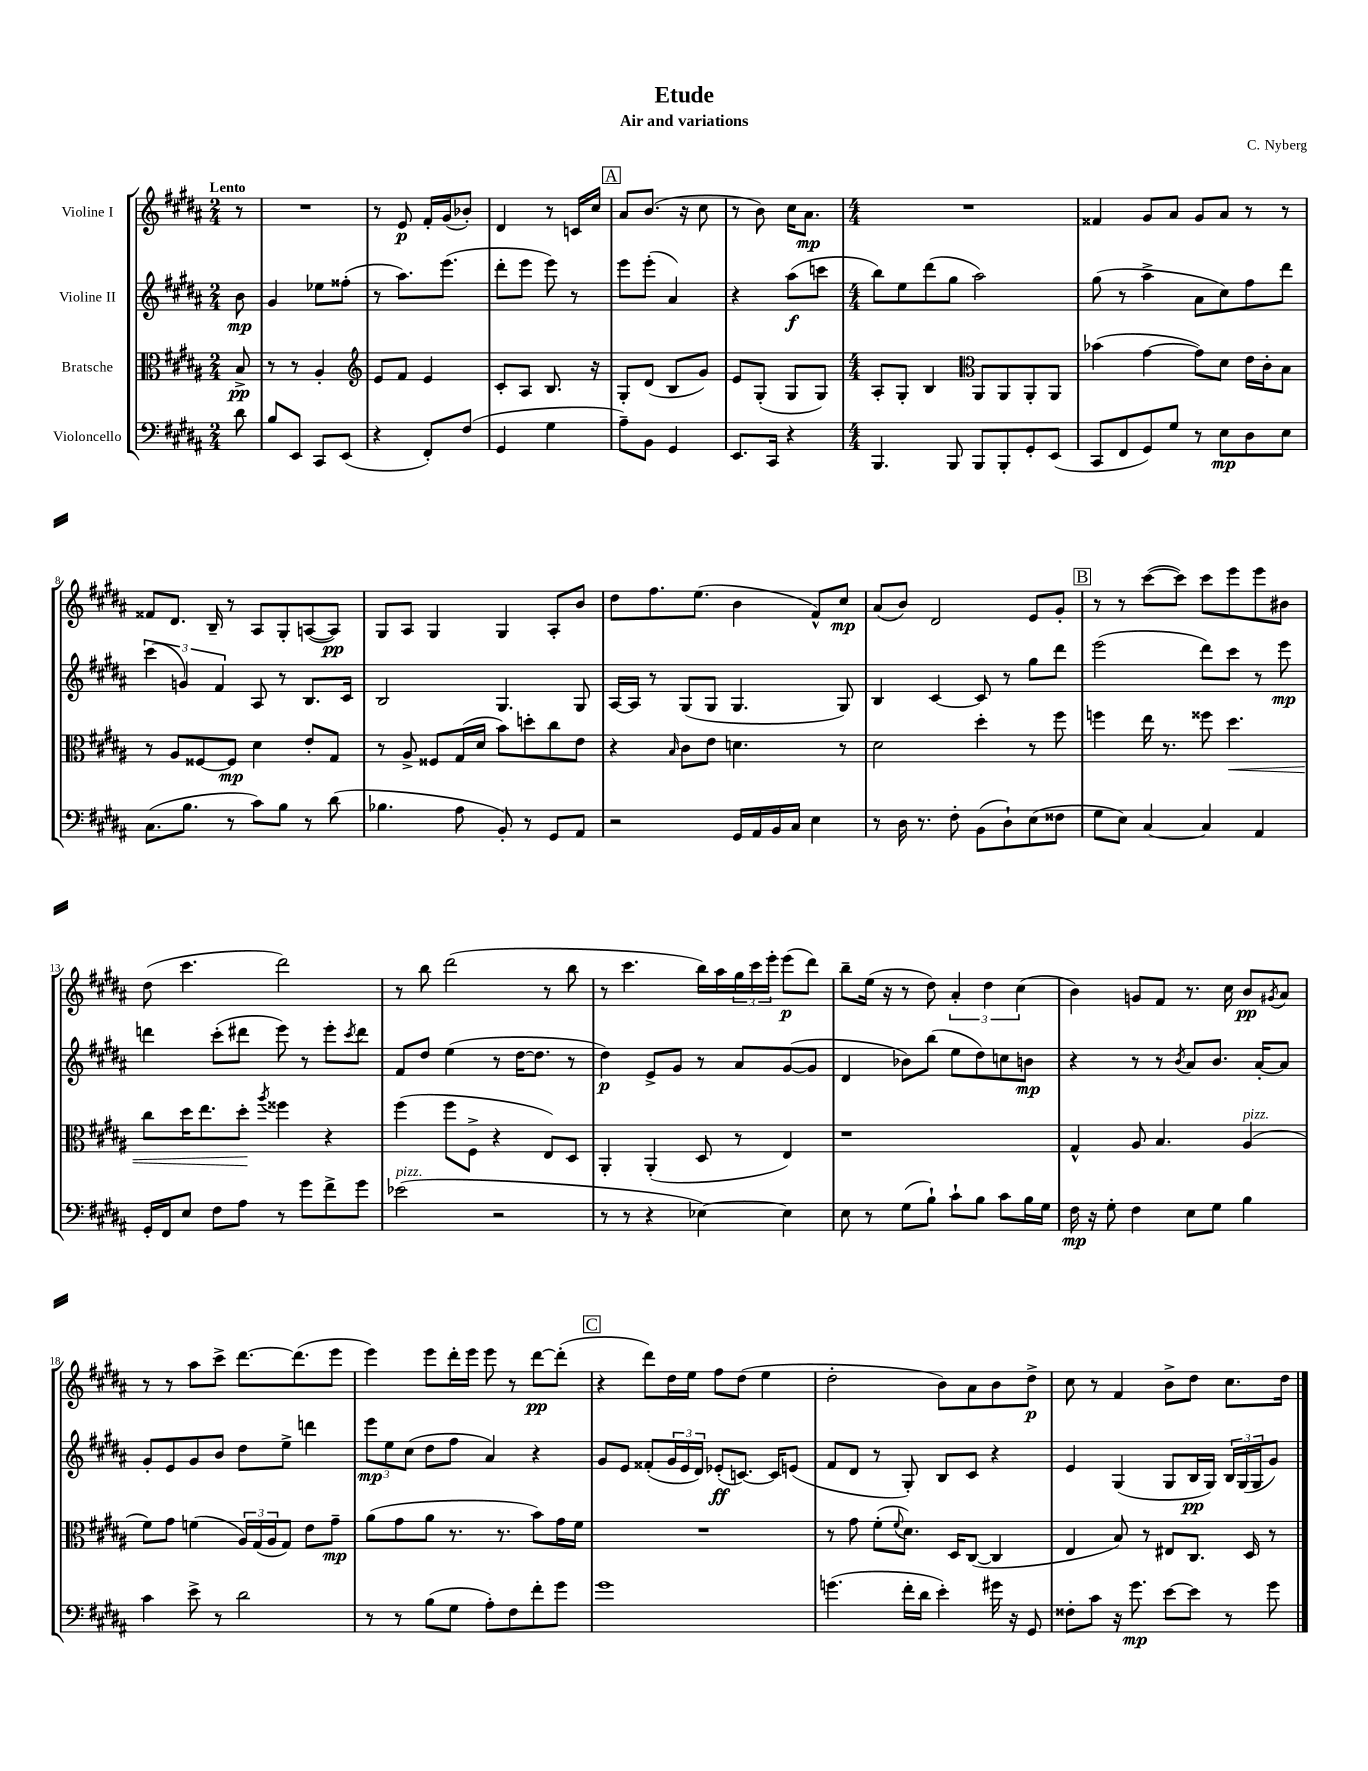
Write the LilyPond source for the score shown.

\header { title = "Etude" composer = "C. Nyberg" subtitle = "Air and variations" }
<<
\new StaffGroup <<
\new Staff = "s0" \with { instrumentName = "Violine I" } {
    \clef treble \key b \major \numericTimeSignature \time 2/4 \partial 8 \tempo "Lento"
    r8 |
    R2 |
    r8 e'8\p fis'16-. gis'16( bes'8-.) |
    dis'4 r8 c'16 cis''16 |
    \mark \markup { \box "A" } ais'8 b'8.( r16 cis''8 |
    r8 b'8) cis''16 ais'8.\mp |
    \numericTimeSignature \time 4/4 R1 |
    fisis'4 gis'8 ais'8 gis'8 ais'8 r8 r8 |
    fisis'8 dis'8. b16-- r8 ais8 gis8-. a8~( a8\pp) |
    gis8 ais8 gis4 gis4 ais8-. b'8 |
    dis''8 fis''8. e''8.( b'4 fis'8-^) cis''8\mp |
    ais'8( b'8) dis'2 e'8 gis'8-. |
    \mark \markup { \box "B" } r8 r8 cis'''8~( cis'''8) cis'''8 e'''8 e'''8 bis'8 |
    dis''8( cis'''4. dis'''2) |
    r8 b''8 dis'''2( r8 b''8 |
    r8 cis'''4. b''16) ais''16 \tuplet 3/2 { gis''16 cis'''16 e'''16-. } e'''8\p( dis'''8) |
    b''8-- e''16( r16 r8 dis''8) \tuplet 3/2 { ais'4-. dis''4 cis''4( } |
    b'4) g'8 fis'8 r8. cis''16 b'8\pp \acciaccatura { gis'8 } ais'8 |
    r8 r8 ais''8 cis'''8-> dis'''8.~ dis'''8.( e'''8 |
    e'''4) e'''8 dis'''16-. e'''16 e'''8 r8 dis'''8~\pp dis'''8-.( |
    \mark \markup { \box "C" } r4 dis'''8) dis''16 e''16 fis''8 dis''8( e''4 |
    dis''2-. b'8) ais'8 b'8 dis''8->\p |
    cis''8 r8 fis'4 b'8-> dis''8 cis''8. dis''16 \bar "|." |
}
\new Staff = "s1" \with { instrumentName = "Violine II" } {
    \clef treble \key b \major \numericTimeSignature \time 2/4 \partial 8
    b'8\mp |
    gis'4 ees''8 fisis''8-.( |
    r8 ais''8.) e'''8.( |
    dis'''8-. e'''8 e'''8) r8 |
    \mark \markup { \box "A" } e'''8 e'''8-.( ais'4) |
    r4 ais''8\f( c'''8 |
    \numericTimeSignature \time 4/4 b''8) e''8 dis'''8( gis''8 ais''2) |
    gis''8( r8 ais''4-> ais'8 cis''8) fis''8 dis'''8 |
    \tuplet 3/2 { cis'''4( g'4) fis'4 } ais8 r8 b8. cis'16 |
    b2 gis4. gis8 |
    ais16~ ais16 r8 gis8( gis8 gis4. gis8) |
    b4 cis'4~ cis'8 r8 gis''8 dis'''8 |
    \mark \markup { \box "B" } e'''2( dis'''8) cis'''8 r8 e'''8\mp |
    d'''4 cis'''8-.( dis'''8 e'''8) r8 e'''8-. \acciaccatura { cis'''8 } dis'''8 |
    fis'8 dis''8 e''4( r8 dis''16~ dis''8. r8 |
    dis''4\p) e'8-> gis'8 r8 ais'8 gis'8~( gis'8 |
    dis'4 bes'8) b''8( e''8 dis''8) c''8 b'8\mp |
    r4 r8 r8 \acciaccatura { b'8 } ais'8 b'8. ais'16~-. ais'8 |
    gis'8-. e'8 gis'8 b'8 dis''8 e''8-> d'''4 |
    \tuplet 3/2 { e'''8\mp e''8 cis''8( } dis''8 fis''8 ais'4) r4 |
    \mark \markup { \box "C" } gis'8 e'8 fisis'8-.( \tuplet 3/2 { gis'16 e'16 dis'16) } ees'8-.\ff( c'8.~) c'16 e'8( |
    fis'8 dis'8 r8 gis8-.) b8 cis'8 r4 |
    e'4 gis4( gis8 b16\pp gis16) \tuplet 3/2 { b16 gis16( gis16 } gis'8) \bar "|." |
}
\new Staff = "s2" \with { instrumentName = "Bratsche" } {
    \clef alto \key b \major \numericTimeSignature \time 2/4 \partial 8
    b8->\pp |
    r8 r8 ais4-. |
    \clef treble e'8 fis'8 e'4 |
    cis'8-. ais8 b8. r16 |
    \mark \markup { \box "A" } gis8-. dis'8( b8 gis'8) |
    e'8 gis8-.( gis8 gis8) |
    \numericTimeSignature \time 4/4 ais8-. gis8-. b4 \clef alto ais,8 ais,8 ais,8-. ais,8 |
    bes'4( gis'4~ gis'8) dis'8 e'16 cis'16-. b8 |
    r8 ais8 fisis8~ fisis8\mp dis'4 e'8-. gis8 |
    r8 ais8-> fisis8 gis16( dis'16 b'8) d''8-. cis''8 e'8 |
    r4 \grace { b16 } cis'8 e'8 d'4. r8 |
    dis'2 dis''4-. r8 fis''8 |
    \mark \markup { \box "B" } f''4 e''16 r8. fisis''8 dis''4.\< |
    cis''8 dis''16 e''8. dis''8-.\! \acciaccatura { ais''8 } fisis''4 r4 |
    fis''4( fis''8 fis8-> r4 e8) dis8 |
    ais,4-. ais,4-.( dis8 r8 e4) |
    r1 |
    gis4-^ ais8 b4. ais4^\markup { \italic "pizz." }( |
    fis'8) gis'8 f'4( \tuplet 3/2 { ais16) gis16( ais16 } gis8) e'8 gis'8--\mp |
    ais'8( gis'8 ais'8 r8. r8. b'8) gis'16 fis'16 |
    \mark \markup { \box "C" } R1 |
    r8 gis'8 fis'8-.( \appoggiatura { fis'8 } dis'8.) dis16 cis8~( cis4 |
    e4 b8) r8 eis8 cis8. dis16 r8 \bar "|." |
}
\new Staff = "s3" \with { instrumentName = "Violoncello" } {
    \clef bass \key b \major \numericTimeSignature \time 2/4 \partial 8
    dis'8 |
    b8 e,8 cis,8 e,8( |
    r4 fis,8-.) fis8( |
    gis,4 gis4 |
    \mark \markup { \box "A" } ais8--) b,8 gis,4 |
    e,8. cis,16 r4 |
    \numericTimeSignature \time 4/4 b,,4. b,,8 b,,8 b,,8-. gis,8-. e,8( |
    cis,8 fis,8 gis,8) gis8 r8 e8\mp dis8 e8 |
    cis8.( b8. r8 cis'8) b8 r8 dis'8( |
    bes4. ais8 b,8-.) r8 gis,8 ais,8 |
    r2 gis,16 ais,16 b,16 cis16 e4 |
    r8 dis16 r8. fis8-. b,8( dis8-!) e8( fisis8 |
    \mark \markup { \box "B" } gis8 e8) cis4~ cis4 ais,4 |
    gis,16-. fis,16 e8 fis8 ais8 r8 gis'8 fis'8-> gis'8 |
    ees'2^\markup { \italic "pizz." }( r2 |
    r8 r8 r4 ees4~) ees4 |
    e8 r8 gis8( b8-!) cis'8-! b8 cis'8 b16 gis16 |
    fis16\mp r16 gis8-. fis4 e8 gis8 b4 |
    cis'4 e'8-> r8 dis'2 |
    r8 r8 b8( gis8 ais8-.) fis8 fis'8-. gis'8 |
    \mark \markup { \box "C" } gis'1 |
    g'4.( fis'16-. dis'16 e'4-.) gis'16 r16 gis,8 |
    fisis8-. cis'8 r16 gis'8.\mp e'8~ e'8 r8 gis'8 \bar "|." |
}
>>
>>
